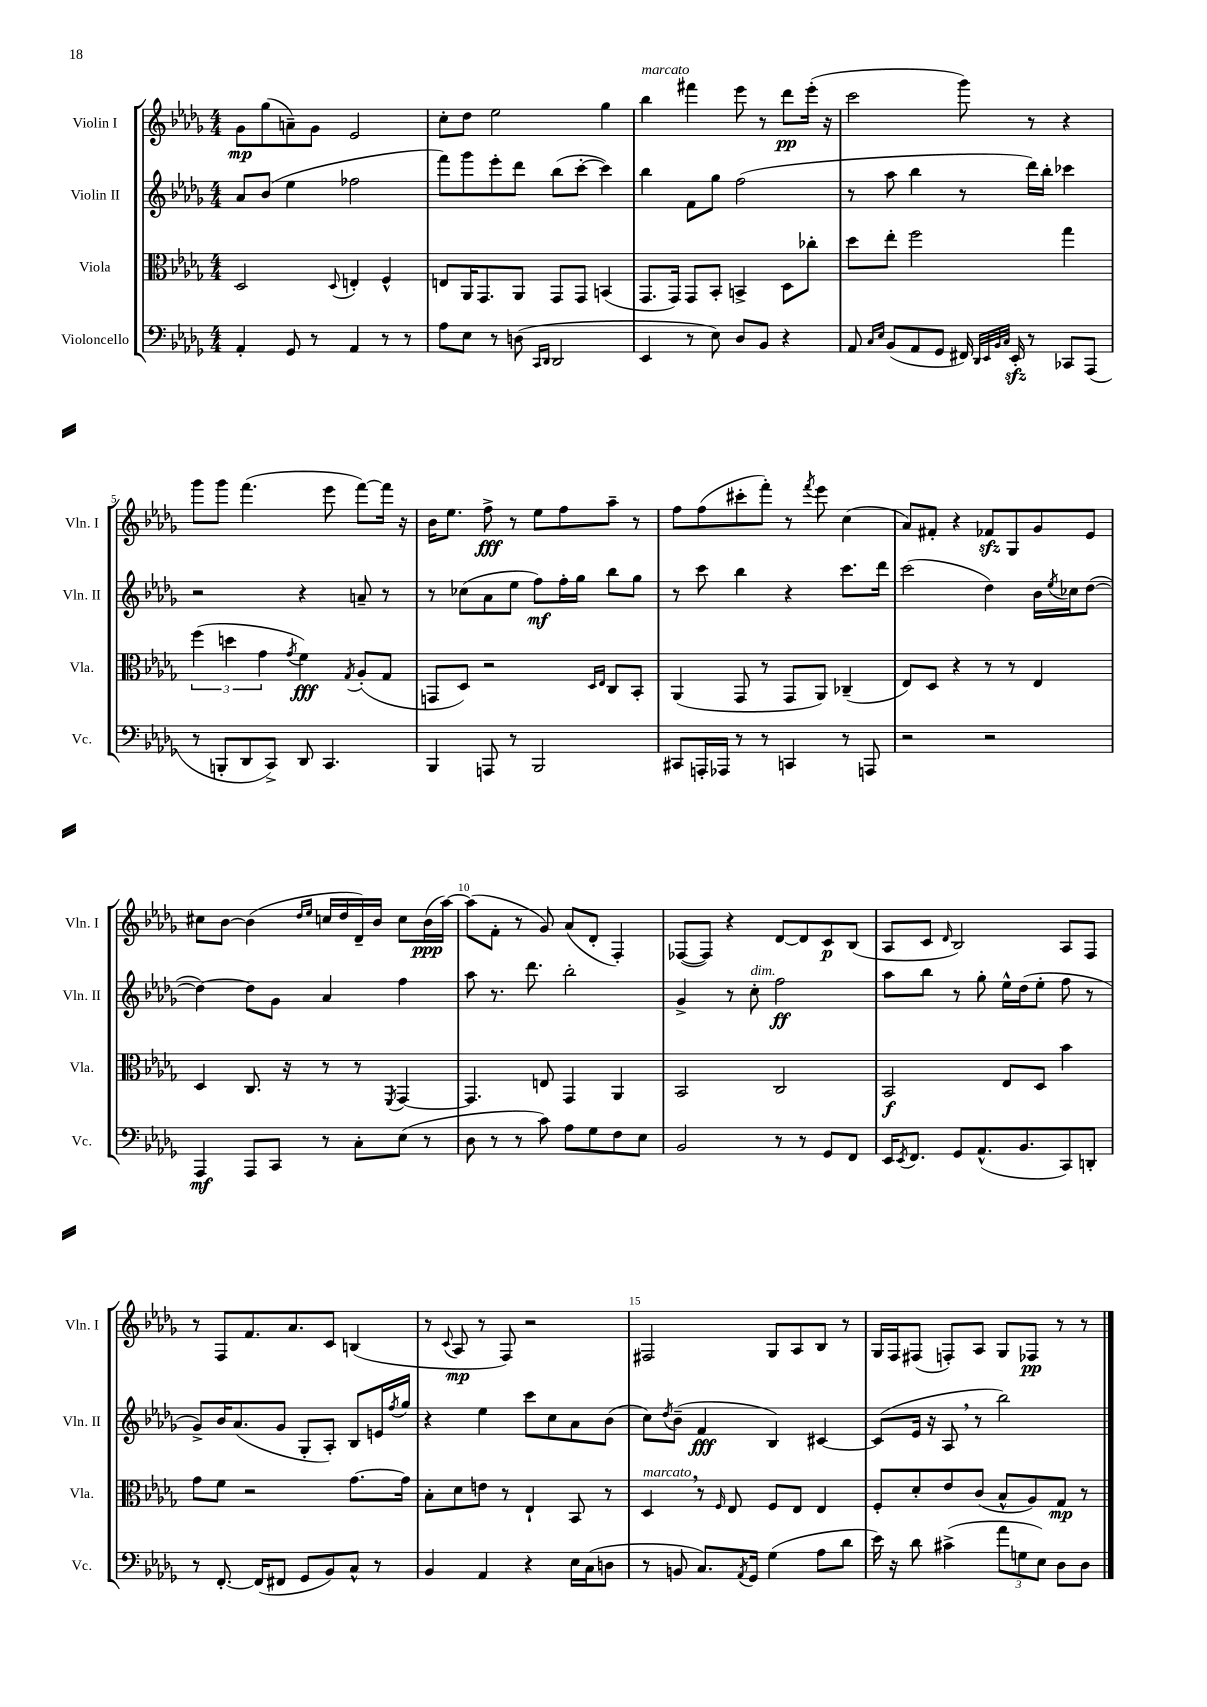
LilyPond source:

<<
\new StaffGroup <<
\new Staff = "s0" \with { instrumentName = "Violin I" shortInstrumentName = "Vln. I" } {
    \clef treble \key des \major \numericTimeSignature \time 4/4
    ges'8\mp ges''8( a'8--) ges'8 ees'2 |
    c''8-. des''8 ees''2 ges''4 |
    bes''4^\markup { \italic "marcato" } fis'''4 ees'''8 r8 des'''8\pp ees'''16-.( r16 |
    c'''2 ges'''8) r8 r4 |
    ges'''8 ges'''8 f'''4.( ees'''8 f'''8~) f'''16 r16 |
    bes'16 ees''8. f''8->\fff r8 ees''8 f''8 aes''8-- r8 |
    f''8 f''8( cis'''8-. f'''8-.) r8 \acciaccatura { f'''8 } ees'''8 c''4( |
    aes'8) fis'8-. r4 fes'8\sfz ges8 ges'8 ees'8 |
    cis''8 bes'8~ bes'4( \grace { des''16 ees''16 } c''16 des''16 des'16--) bes'16 c''8 bes'16\ppp( aes''16~) |
    aes''8( f'8-. r8 ges'8) aes'8( des'8-. f4-.) |
    fes8~( fes8) r4 des'8~ des'8 c'8\p bes8( |
    aes8 c'8 \grace { des'16 } bes2) aes8 f8 |
    r8 f8 f'8. aes'8. c'8 b4( |
    r8 \appoggiatura { c'8 } aes8\mp r8 f8) r2 |
    fis2 ges8 aes8 bes8 r8 |
    ges16 f16 fis8( f8-.) aes8 ges8 fes8\pp r8 r8 \bar "|." |
}
\new Staff = "s1" \with { instrumentName = "Violin II" shortInstrumentName = "Vln. II" } {
    \clef treble \key des \major \numericTimeSignature \time 4/4
    aes'8 bes'8( ees''4 fes''2 |
    f'''8) ges'''8 ees'''8-. des'''8 bes''8( c'''8~-. c'''4) |
    bes''4 f'8 ges''8 f''2( |
    r8 aes''8 bes''4 r8 des'''16) bes''16-. ces'''4 |
    r2 r4 a'8-- r8 |
    r8 ces''8( aes'8 ees''8 f''8\mf) f''16-. ges''16 bes''8 ges''8 |
    r8 c'''8 bes''4 r4 c'''8. des'''16 |
    c'''2( des''4) bes'16 \acciaccatura { ees''8 } ces''16 des''8~( |
    des''4~) des''8 ges'8 aes'4 f''4 |
    aes''8 r8. des'''8. bes''2-. |
    ges'4-> r8 c''8-.^\markup { \italic "dim." } f''2\ff |
    aes''8 bes''8 r8 ges''8-. ees''16-^ des''16( ees''8-. f''8 r8 |
    ges'8->) bes'16 aes'8.( ges'8 ges8-. aes8-.) bes8 e'16 \acciaccatura { f''8 } ges''16 |
    r4 ees''4 c'''8 c''8 aes'8 bes'8( |
    c''8) \acciaccatura { des''8 } bes'8--( f'4\fff bes4) cis'4~ |
    cis'8( ees'16 r16 aes8 \breathe r8 bes''2) \bar "|." |
}
\new Staff = "s2" \with { instrumentName = "Viola" shortInstrumentName = "Vla." } {
    \clef alto \key des \major \numericTimeSignature \time 4/4
    des2 \appoggiatura { des8 } e4-. f4-^ |
    e8 aes,16 ges,8. aes,8 ges,8 ges,8 b,4( |
    ges,8. ges,16) ges,8 bes,8-. b,4-> des8 ces''8-. |
    des''8 ees''8-. f''2 ges''4 |
    \tuplet 3/2 { f''4( d''4 ges'4 } \acciaccatura { ges'8 } f'4\fff) \acciaccatura { ges8 } aes8-.( ges8 |
    g,8 des8) r2 \grace { des16 ees16 } c8 bes,8-. |
    aes,4( ges,8 r8 ges,8 aes,8) ces4--( |
    ees8) des8 r4 r8 r8 ees4 |
    des4 c8. r16 r8 r8 \acciaccatura { f,8 } ges,4~ |
    ges,4. e8 ges,4 aes,4 |
    bes,2 c2 |
    bes,2\f ees8 des8 bes'4 |
    ges'8 f'8 r2 ges'8.~ ges'16 |
    bes8-. des'8 e'8 r8 ees4-! bes,8 r8 |
    des4^\markup { \italic "marcato" } \breathe r8 \grace { f16 } ees8 f8 ees8 ees4 |
    f8-. des'8-. ees'8 c'8( bes8-^ aes8) ges8\mp r8 \bar "|." |
}
\new Staff = "s3" \with { instrumentName = "Violoncello" shortInstrumentName = "Vc." } {
    \clef bass \key des \major \numericTimeSignature \time 4/4
    aes,4-. ges,8 r8 aes,4 r8 r8 |
    aes8 ees8 r8 d8( \grace { c,16 des,16 } des,2 |
    ees,4 r8 ees8) des8 bes,8 r4 |
    aes,8 \grace { c16 ees16 } bes,8( aes,8 ges,8 fis,16) \grace { des,32 ees,32 bes,32 c32 } ees,16-.\sfz r8 ces,8 aes,,8( |
    r8 b,,8-. des,8 c,8->) des,8 c,4. |
    bes,,4 a,,8 r8 bes,,2 |
    cis,8 a,,16-. aes,,16 r8 r8 c,4 r8 a,,8 |
    r2 r2 |
    aes,,4\mf aes,,8 c,8 r8 c8-. ees8( r8 |
    des8 r8 r8 c'8) aes8 ges8 f8 ees8 |
    bes,2 r8 r8 ges,8 f,8 |
    ees,16 \acciaccatura { ees,8 } f,8. ges,8 aes,8.-^( bes,8. c,8) d,8-. |
    r8 f,8.~-. f,16( fis,8 ges,8 bes,8) c8-^ r8 |
    bes,4 aes,4 r4 ees16 c16( d8 |
    r8 b,8 c8.) \acciaccatura { aes,8 } ges,16 ges4( aes8 des'8 |
    ees'16) r16 des'8 cis'4->( \tuplet 3/2 { aes'8 g8 ees8) } des8 des8 \bar "|." |
}
>>
>>
\layout { \context { \Score \override BarNumber.break-visibility = ##(#f #t #t) barNumberVisibility = #(every-nth-bar-number-visible 5) } }
